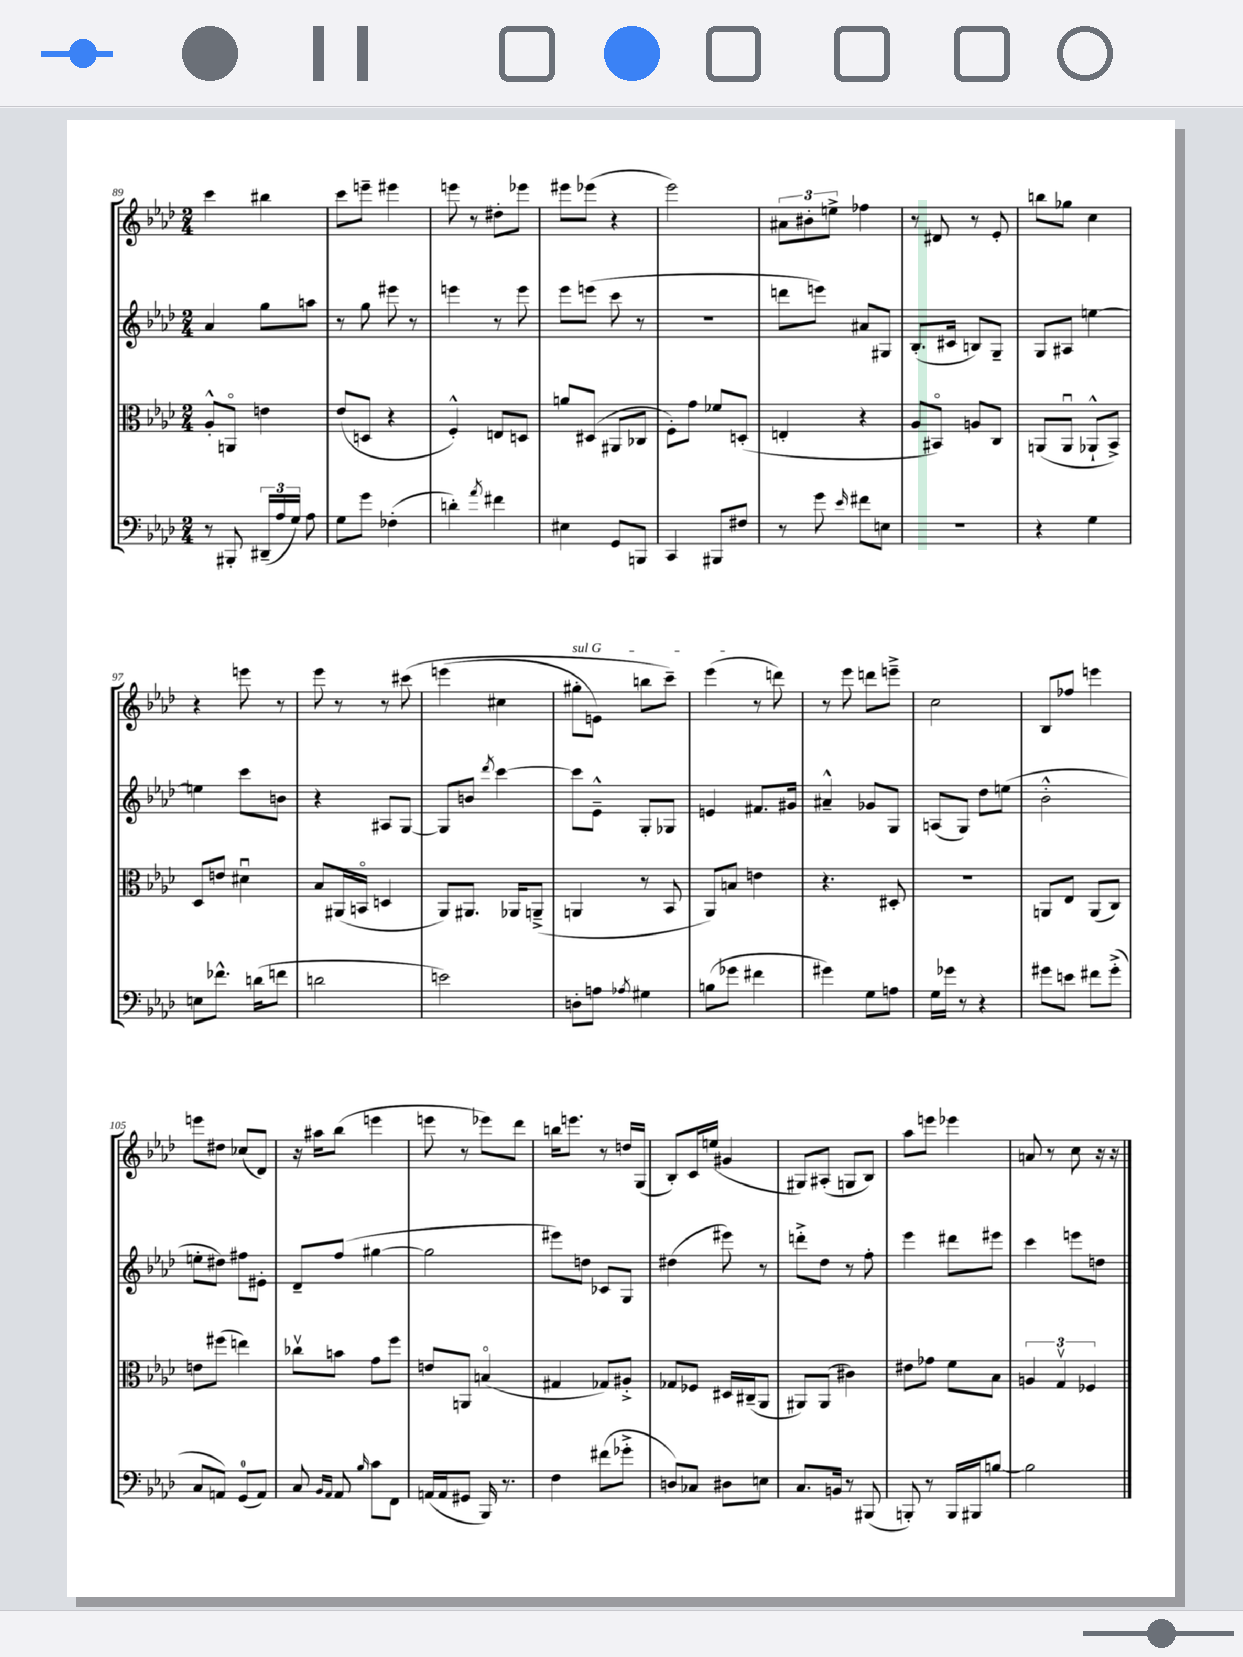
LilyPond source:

<<
\new StaffGroup <<
\new Staff = "s0" {
    \clef treble \key aes \major \numericTimeSignature \time 2/4
    \autoBeamOff c'''4 bis''4 |
    c'''8[ e'''8]-- eis'''4 |
    e'''8 r8 dis''8[-. ees'''8] |
    eis'''8[ ees'''8]( r4 |
    ees'''2) |
    \tuplet 3/2 { ais'8[ bis'8-. e''8]-> } fes''4 |
    r8 dis'8 r8 ees'8-. |
    b''8[ ges''8] c''4 |
    r4 e'''8 r8 |
    ees'''8 r8 r8 cis'''8\( |
    e'''4( cis''4 |
    \once \override TextSpanner.bound-details.left.text = \markup { \italic "sul G" } gis''8[-.\startTextSpan e'8]) b''8[ c'''8]--\) |
    ees'''4\stopTextSpan( r8 d'''8) |
    r8 ees'''8 d'''8[ e'''8]---> |
    c''2 |
    bes8[ fes''8] e'''4 |
    e'''8[ dis''8] ces''8[( des'8]) |
    r16 ais''16[ bes''8]( e'''4 |
    e'''8 r8 ees'''8[) des'''8] |
    b''16[ e'''8.] r8 d''16[ g16]( |
    bes8[-.) c'16 e''16]( gis'4 |
    gis8[) ais8]-.( g8[ bes8]) |
    aes''8[ e'''8] ees'''4 |
    a'8 r8 c''8 r16 r16 \bar "|." |
}
\new Staff = "s1" {
    \clef treble \key aes \major \numericTimeSignature \time 2/4
    \autoBeamOff aes'4 g''8[ a''8] |
    r8 g''8 eis'''8 r8 |
    e'''4 r8 e'''8 |
    ees'''8[ e'''8]( c'''8 r8 |
    r2 |
    d'''8[ e'''8]) ais'8[ gis8] |
    bes8.[-.( cis'16] b8[) g8]-- |
    g8[ ais8] e''4~ |
    e''4 c'''8[ b'8] |
    r4 ais8[ g8]~ |
    g8[ b'8] \acciaccatura { des'''8 } c'''4~ |
    c'''8[ ees'8]---^ g8[-. ges8] |
    e'4 fis'8.[ gis'16] |
    ais'4---^ ges'8[ g8] |
    a8[( g8]) des''8[ e''8]( |
    bes'2-.-^ |
    e''8[-. dis''8]) fis''8[ eis'8]-. |
    des'8[-- f''8]( gis''4~ |
    gis''2 |
    eis'''8[) d''8] ces'8[ g8] |
    dis''4( eis'''8) r8 |
    d'''8[-.-> des''8] r8 f''8-. |
    ees'''4 dis'''8[ eis'''8] |
    c'''4 e'''8[ d''8] \bar "|." |
}
\new Staff = "s2" {
    \clef alto \key aes \major \numericTimeSignature \time 2/4
    \autoBeamOff aes8[-.-^ a,8]\flageolet e'4 |
    ees'8[( d8] r4 |
    f4-.-^) e8[ d8] |
    a'8[ dis8]( ais,8[ ces8] |
    f8[-.) g'8] fes'8[ d8]-.( |
    e4-. r4 |
    aes8[ bis,8]\flageolet) a8[ c8] |
    a,8[( a,8]\downbow aes,8[-!-^ bes,8]->) |
    des8[ e'8] dis'4\downbow |
    bes8[ ais,16( b,16]\flageolet d4 |
    aes,8[) ais,8.] aes,16[ a,8]--->( |
    a,4 r8 bes,8 |
    aes,8[) b8] e'4 |
    r4. dis8-. |
    R2 |
    a,8[ ees8] a,8[( c8]) |
    e'8[ fis''8]( e''4) |
    ces''8[\upbow b'8] g'8[ f''8] |
    e'8[ a,8] b4\flageolet( |
    gis4 ges8[) ais8]-.-> |
    ges8[ fes8] dis16[ cis16--( aes,8] |
    ais,8[) ais,8]( cis'4) |
    eis'8[ ges'8] f'8[ bes8] |
    \tuplet 3/2 { a4 g4\upbow fes4 } \bar "|." |
}
\new Staff = "s3" {
    \clef bass \key aes \major \numericTimeSignature \time 2/4
    \autoBeamOff r8 bis,,8-. \tuplet 3/2 { dis,16[--( aes16 g16]) } aes8 |
    g8[ g'8] fes4-.( |
    d'4-.) \acciaccatura { aes'8 } fis'4 |
    eis4 g,8[ b,,8] |
    c,4 bis,,8[ fis8] |
    r8 g'8 \grace { ees'16 } fis'8[ e8] |
    r2 |
    r4 g4 |
    e8[ fes'8.]-^ d'16[( f'8] |
    d'2 |
    e'2) |
    d8[-. a8] \acciaccatura { aes8 } gis4 |
    b8[( ges'8] fis'4 |
    gis'4) g8[ a8] |
    g16[ ges'16] r8 r4 |
    gis'8[ e'8] fis'8[ gis'8]-.->( |
    c8[ a,8]) g,8[-0( a,8]) |
    c8 \grace { bes,16[ aes,16] } aes,8 \grace { bes16 } c'8[ f,8] |
    a,16[( a,16 gis,8] bes,,16) r8. |
    f4 fis'8[( ges'8]-.-> |
    d8[) ces8] dis8[ e8] |
    c8.[ b,16] r8 bis,,8( |
    b,,8-.) r8 b,,16[ bis,,16 b8]~ |
    b2 \bar "|." |
}
>>
>>
\layout { \context { \Score currentBarNumber = #89 } }
